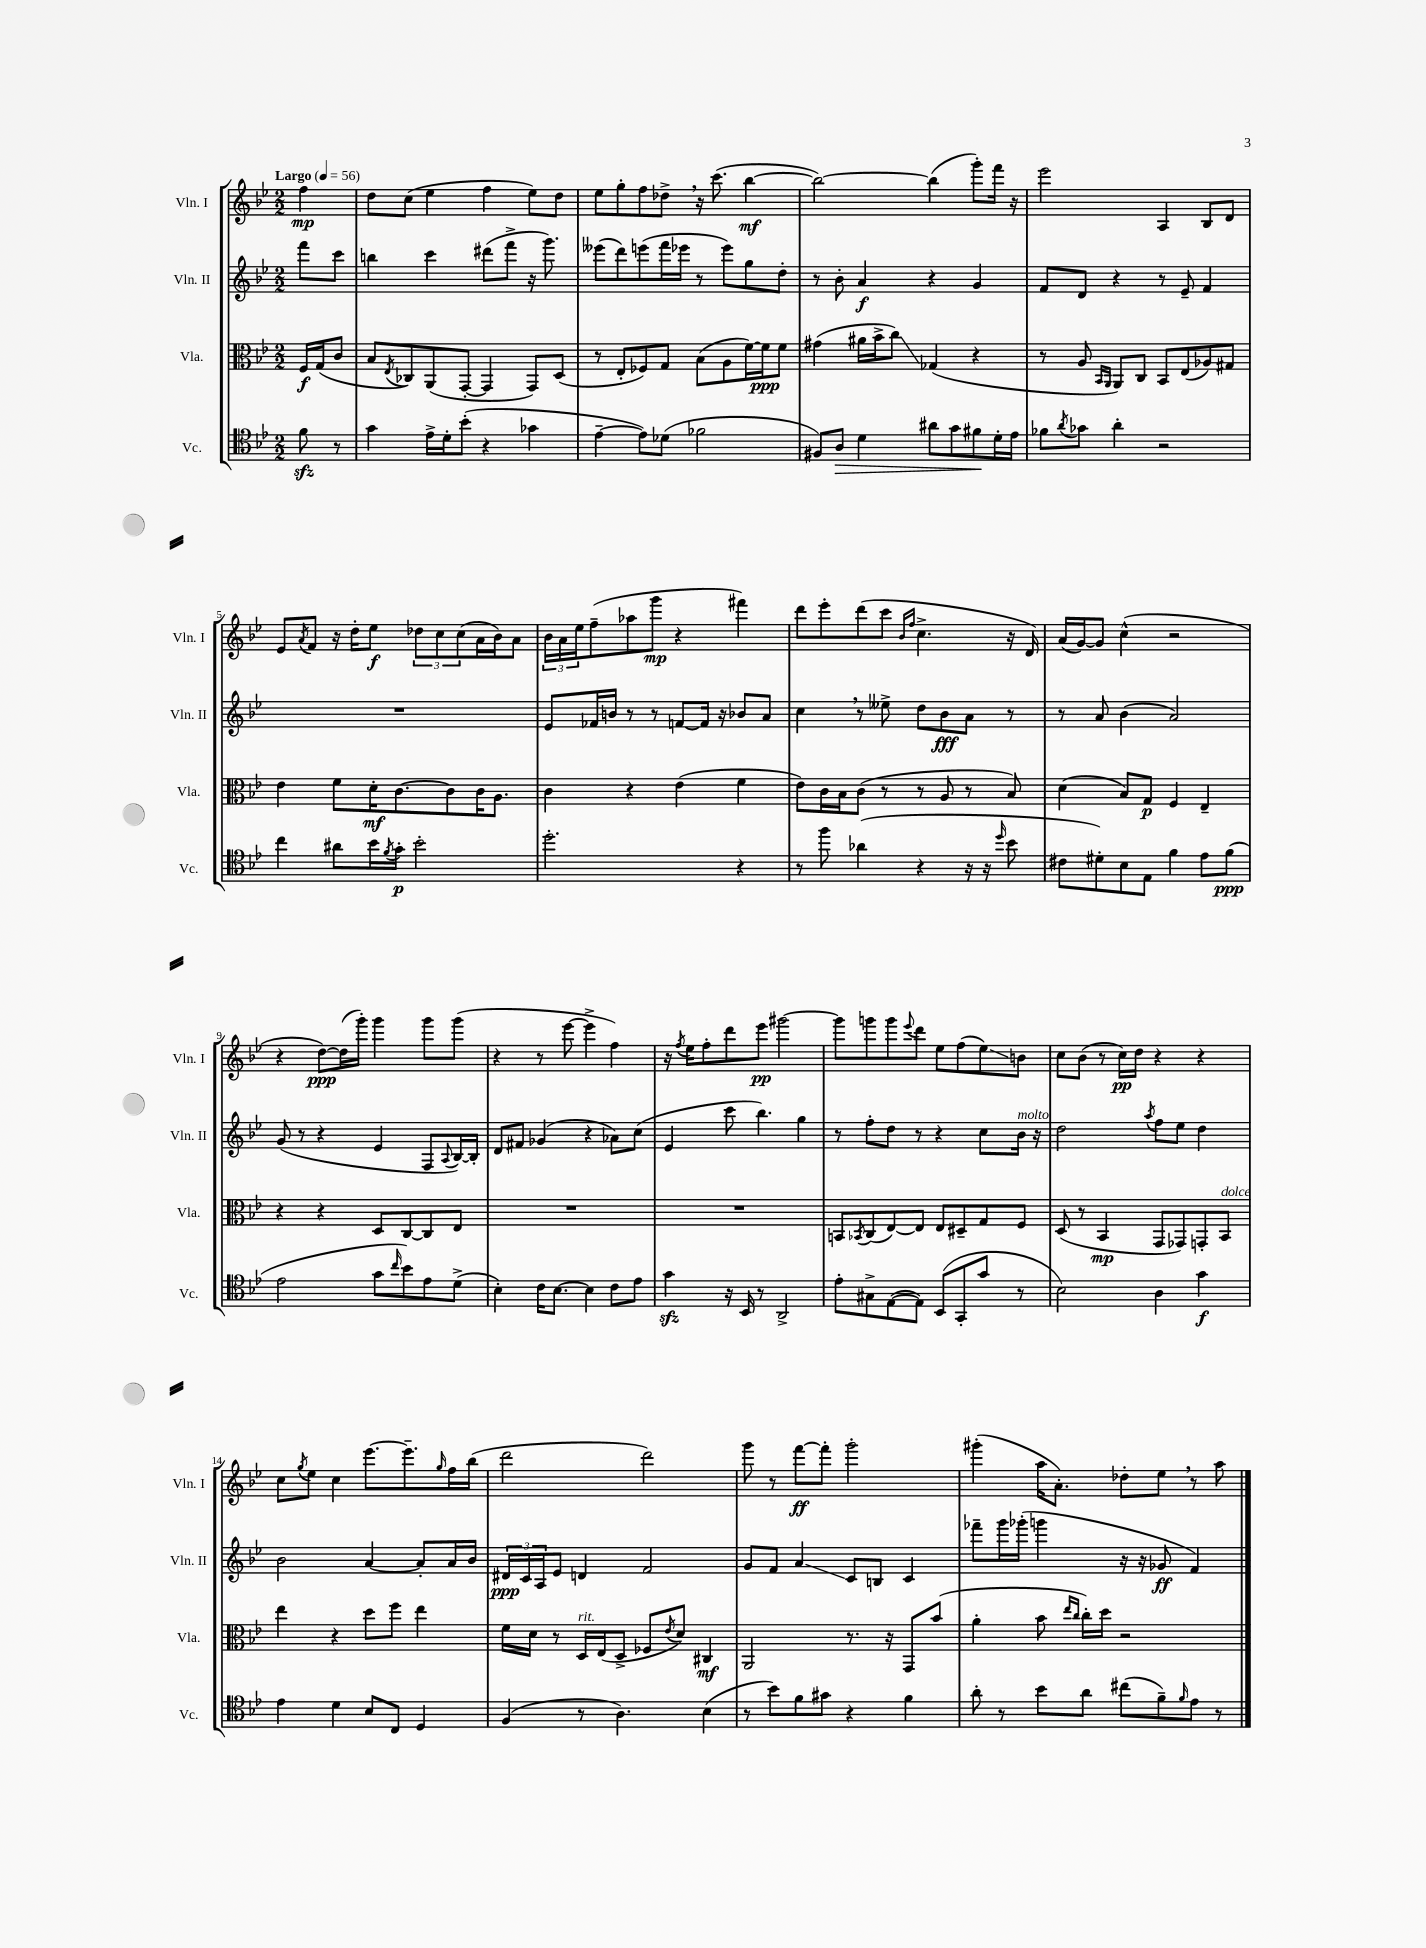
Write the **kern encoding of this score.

**kern	**kern	**kern	**kern
*staff4	*staff3	*staff2	*staff1
*clefC4	*clefC3	*clefG2	*clefG2
*k[b-e-]	*k[b-e-]	*k[b-e-]	*k[b-e-]
*M2/2	*M2/2	*M2/2	*M2/2
*MM56	*MM56	*MM56	*MM56
8f\	16F/LL	8fff\L	4ff\
.	(16G/J	.	.
8r	8c/J	8ccc\J	.
=	=	=	=
4g\	8B-/L	4bb\	8dd\L
.	8qE-/	.	.
.	8C-/)	.	(8cc\J
16e-^\LL	(8AA/	4ccc\	4ee-\
16d'\J	.	.	.
(8b-'\J	[8GG'/J	.	.
4r	4GG/]	(8ddd#\L	4ff\
.	.	8fff^\J	.
4g-\	8GG/L)	16r	8ee-\L)
.	.	8.ggg\)	.
.	(8D/J	.	8dd\J
=	=	=	=
[4e-~\	8r	(8eee--\L	8ee-\L
.	8E-'/L	8ddd\)	8gg'\
8e-\]L)	8F-/)	(8eee\	8ff\
(8d-\J	8G/J	16fff\L	8dd-^\J
.	.	16eee-\JJ	.
2f-\	(8B-\L	8r	16r
.	.	.	(8.ccc\
.	8A\	8eee-\L)	.
.	[16f\L)	8gg\	[4bb-\
.	16f\]J	.	.
.	8f\J	8dd'\J	.
=	=	=	=
8F#/L)	(4g#\	8r	2bb-\_)
8A/J	.	8b-'\	.
4d\	16a#\LL	4a/	.
.	16b-^\J	.	.
.	8cc\J)	.	.
8a#\L	(4G-/	4r	(4bb-\]
8g\	.	.	.
8f#\	4r	4g/	8ggg'\L)
16d'\L	.	.	16fff\Jk
16e-\JJ	.	.	16r
=	=	=	=
8f-\L	8r	8f/L	2eee-\
8qa/	.	.	.
8g-\J	8A/	8d/J	.
.	16qqBB-/LL	.	.
.	16qqAA/JJ	.	.
4a'\	8AA/L)	4r	.
.	8C/J	.	.
2r	8BB-/L	8r	4A/
.	(8E-/	8e-~/	.
.	8A-/)	4f/	8B-/L
.	8G#/J	.	8d/J
=	=	=	=
4cc\	4e-\	1r	8e-/L
.	.	.	8qa/
.	.	.	8f/J
8a#\L	8f\L	.	16r
.	.	.	16dd'\LK
16b-\L	16d'\K	.	8ee-\J
8qf/	.	.	.
16g'\JJ	[8.c\	.	.
2b-'\	.	.	12dd-\L
.	.	.	12cc\
.	8c\]	.	.
.	.	.	(12cc\
.	16c\K	.	16a\L
.	8.A\J	.	16b-\J)
.	.	.	8a\J
=	=	=	=
2.dd'\	4c\	8e-/L	24b-\LL
.	.	.	24a\
.	.	.	24ee-\J
.	.	16f-/L	(8ff~\
.	.	16b/JJ	.
.	4r	8r	8aa-\
.	.	8r	8ggg\J
.	(4e-\	[8f/L	4r
.	.	16f/]Jk	.
.	.	16r	.
4r	4f\	8b-/L	4fff#\)
.	.	8a/J	.
=	=	=	=
8r	8e-\L)	4cc\	8ddd\L
8ff\	16c\L	.	8eee-'\
.	16B-\J	.	.
(4a-\	(8c\J	8r	(8ddd\
.	8r	8ee--^\	8ccc\J
.	.	.	16qqb-/LL
.	.	.	16qqff/JJ
4r	8r	8dd\L	4.cc^\
.	8A/	8b-\	.
16r	8r	8a\J	.
16r	.	.	.
16qqdd/	.	.	.
8b-\	8B-/)	8r	16r
.	.	.	16d/)
=	=	=	=
8c#\L	(4d\	8r	(16a/LL
.	.	.	[16g/J)
8d#'\)	.	8a/	8g/]J
8B-\	8B-/L)	(4b-\	(4cc^^\
8E-\J	8G/J	.	.
4f\	4F/	2a/)	2r
8e-\L	4E-~/	.	.
(8f\J	.	.	.
=	=	=	=
2e-\	4r	(8g/	4r
.	.	8r	.
.	4r	4r	[8dd\L)
.	.	.	(16dd\]L
.	.	.	16ggg'\JJ)
8g\L	8D/L	4e-/	4ggg\
16qqcc/	.	.	.
8b-\)	[8C/	.	.
8e-\	8C/]	8F/L	8ggg\L
.	.	8qqA/	.
(8d^\J	8E-/J	[16B-/L)	(8ggg\J
.	.	16B-'/]JJ	.
=	=	=	=
4B-'\)	1r	8d/L	4r
.	.	8f#/J	.
16c\LK	.	(4g-/	8r
[8.B-\J	.	.	.
.	.	.	[8eee-\
4B-\]	.	4r	4eee-^\]
8c\L	.	8a-\L)	4ff\)
8e-\J	.	(8cc\J	.
=	=	=	=
4g\	1r	4e-/	16r
.	.	.	8qff/
.	.	.	16ee-\LK
.	.	.	8ff'\
16r	.	8ccc\	8ddd\
16BB-/	.	.	.
8r	.	4.bb-\)	8eee-\J
2AA^/	.	.	[2ggg#\
.	.	4gg\	.
=	=	=	=
8e-'\L	8BB/L	8r	8ggg#\]L
.	8qBB-/	.	.
8G#^\	(8C/	8ff'\L	8ggg\
([8E-\	[8E-/)	8dd\J	8ggg\
.	.	.	8qqeee-/
8E-\]J)	8E-/]J	8r	8ddd\J
(8BB-/L	8E-/L	4r	8ee-\L
8GG'/	8D#~/	.	(8ff\
8g/J	8G/	8cc\L	8ee-\)
8r	8F/J	16b-\Jk	8b\J
.	.	16r	.
=	=	=	=
2B-\)	(8D/	2dd\	8cc\L
.	8r	.	(8b-\J
.	4BB-/	.	8r
.	.	.	16cc\LL)
.	.	.	16dd\JJ
.	.	8qaa/	.
4A\	8GG/L	8ff\L	4r
.	8GG-/)	8ee-\J	.
4g\	8GG'/	4dd\	4r
.	8BB-/J	.	.
=	=	=	=
4e-\	4ee-\	2b-\	8cc\L
.	.	.	8qgg/
.	.	.	8ee-\J
4d\	4r	.	4cc\
8B-/L	8dd\L	[4a/	[8.eee-\L
8C/J	8ff\J	.	.
.	.	.	8.eee-~\]
4D/	4ee-\	8a'/]L	.
.	.	.	16qqgg/
.	.	16a/L	16ff\L
.	.	16b-/JJ	(16bb-\JJ
=	=	=	=
(4F/	16f\LL	24d#/LL	2ddd\
.	.	24c/	.
.	16d\JJ	.	.
.	.	24A/J	.
.	8r	8e-/J	.
8r	16D/LL	4d/	.
.	(16E-/J	.	.
4.A\)	8D^/J	.	.
.	8F-/L	2f/	2ddd\)
.	8qe-/	.	.
.	8d/J)	.	.
(4B-\	4C#/	.	.
=	=	=	=
8r	2AA/	8g/L	8ggg\
8b-\L)	.	8f/J	8r
8f\	.	4a/	[8fff\L
8g#\J	.	.	8fff'\]J
4r	8.r	8c/L	2ggg'\
.	.	8B/J	.
.	16r	.	.
4f\	8GG/L	4c/	.
.	(8b-/J	.	.
=	=	=	=
8a'\	4a'\	8fff-~\L	(4ggg#'\
8r	.	16ggg\L	.
.	.	(16ggg-'\JJ	.
8b-\L	8b-\	4ggg\	16aa\LK
.	.	.	8.a'\J)
.	16qqee-/LL	.	.
.	16qqcc/JJ	.	.
8a\J	16cc'\LL)	.	.
.	16dd\JJ	.	.
(8cc#\L	2r	16r	8dd-'\L
.	.	16r	.
8f~\)	.	8g-/	8ee-\J
16qqf/	.	.	.
8e-\J	.	4f/)	8r
8r	.	.	8aa\
==	==	==	==
*-	*-	*-	*-
